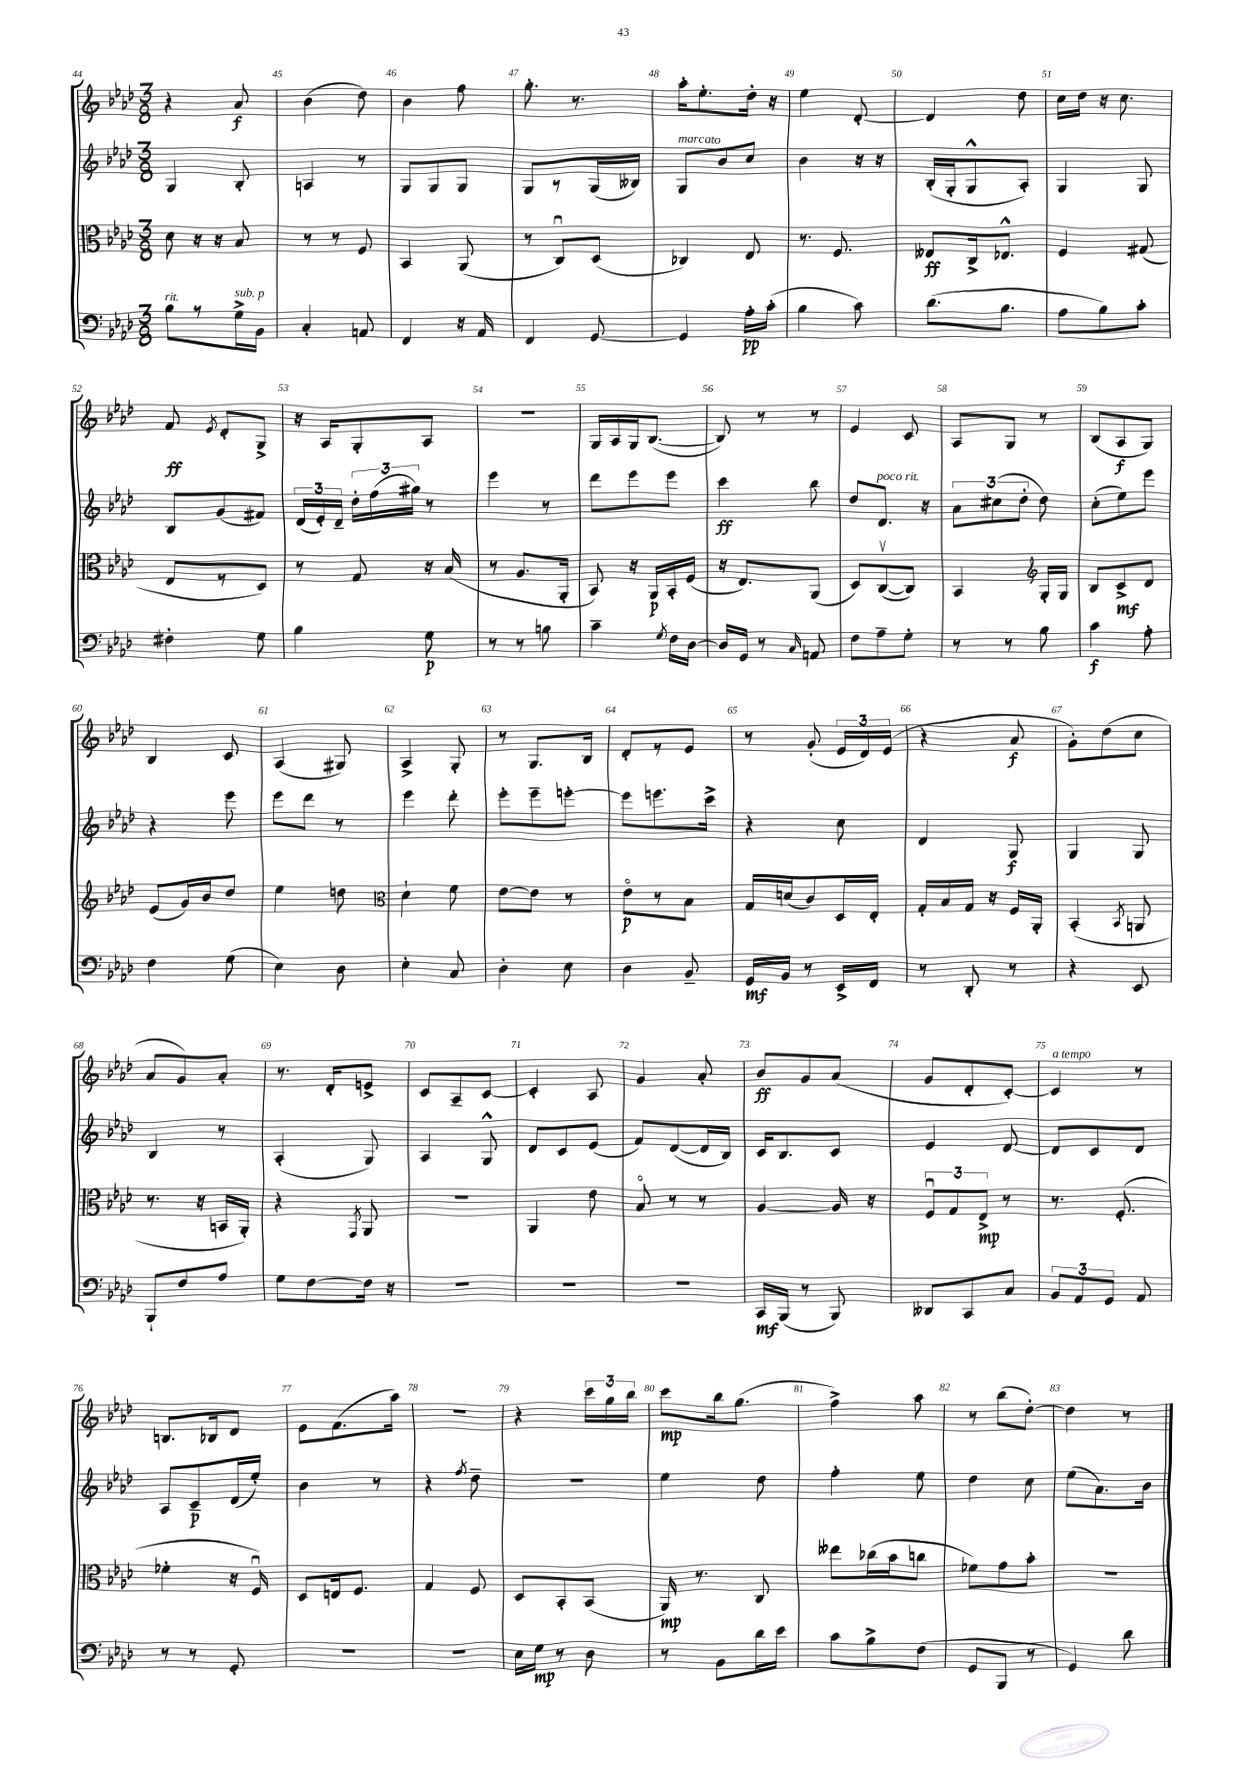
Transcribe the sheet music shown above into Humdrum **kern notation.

**kern	**dynam	**kern	**dynam	**kern	**dynam	**kern	**dynam
*part4	*part4	*part3	*part3	*part2	*part2	*part1	*part1
*staff4	*staff4	*staff3	*staff3	*staff2	*staff2	*staff1	*staff1
*clefF4	*	*clefC3	*	*clefG2	*	*clefG2	*
*k[b-e-a-d-]	*	*k[b-e-a-d-]	*	*k[b-e-a-d-]	*	*k[b-e-a-d-]	*
*M3/8	*	*M3/8	*	*M3/8	*	*M3/8	*
=44	=44	=44	=44	=44	=44	=44	=44
!LO:TX:a:i:t=rit.	!	!	!	!	!	!	!
8B-\L	.	8d-\	.	4G/	.	4r	.
8r	.	16r	.	.	.	.	.
.	.	16r	.	.	.	.	.
!LO:TX:a:i:t=sub. p	!	!	!	!	!	!	!
16G^\L	.	8B-/	.	8B-'/	.	8a-/	f
16BB-\JJ	.	.	.	.	.	.	.
=45	=45	=45	=45	=45	=45	=45	=45
4C'/	.	8r	.	4An/	.	(4b-\	.
.	.	8r	.	.	.	.	.
8AAn/	.	8F/	.	8r	.	8dd-\)	.
=46	=46	=46	=46	=46	=46	=46	=46
4FF/	.	4BB-/	.	8G/L	.	4b-\	.
.	.	.	.	8G/	.	.	.
16r	.	(8AA-/	.	8G/J	.	8ff\	.
16AA-/	.	.	.	.	.	.	.
=47	=47	=47	=47	=47	=47	=47	=47
4FF/	.	8r	.	8G/L	.	8.gg'\	.
.	.	8Cu/L)	.	8r	.	.	.
.	.	.	.	.	.	8.r	.
[8GG/	.	(8D-/J	.	(16G/L	.	.	.
.	.	.	.	16B--X/JJ)	.	.	.
=48	=48	=48	=48	=48	=48	=48	=48
!	!	!	!	!LO:TX:a:i:t=marcato	!	!	!
4GG/]	.	4C-X/)	.	8G/L	.	16aa-'\KL	.
.	.	.	.	.	.	8.ee-'\	.
.	.	.	.	8b-/	.	.	.
16A-'\LL	pp	8E-/	.	8cc/J	.	16dd-'\Jk	.
(16c'\JJ	.	.	.	.	.	16r	.
=49	=49	=49	=49	=49	=49	=49	=49
4B-\	.	8.r	.	4b-\	.	4ee-\	.
.	.	8.F/	.	.	.	.	.
8c\)	.	.	.	16r	.	[8d-'/	.
.	.	.	.	16r	.	.	.
=50	=50	=50	=50	=50	=50	=50	=50
(8.d-\L	.	8E--X/L	ff	(16B-'/LL	.	4d-/]	.
.	.	.	.	16G'/J	.	.	.
.	.	16C^/k	.	8G^^/	.	.	.
8.B-\J	.	8.E-X^^/J	.	.	.	.	.
.	.	.	.	8A-'/J)	.	8dd-\	.
=51	=51	=51	=51	=51	=51	=51	=51
8A-\L	.	4F/	.	4G/	.	16cc\LL	.
.	.	.	.	.	.	16dd-\JJ	.
8B-\)	.	.	.	.	.	16r	.
.	.	.	.	.	.	8.cc\	.
8c'\J	.	(8G#X/	.	8G/	.	.	.
!!LO:LB:g=z
=52	=52	=52	=52	=52	=52	=52	=52
4F#X'\	.	8E-/L	.	8B-/L	.	8f/	ff
.	.	.	.	.	.	8qe-/	.
.	.	8r	.	(8g/	.	8d-'/L	.
8G\	.	8D-/J)	.	8f#X/J)	.	8G^/J	.
=53	=53	=53	=53	=53	=53	=53	=53
4B-\	.	8r	.	(24d-/LL	.	16r	.
.	.	.	.	24e-'/)	.	.	.
.	.	.	.	.	.	16A-/KL	.
.	.	.	.	24d-~/JJ	.	.	.
.	.	8G/	.	24dd-'\LL	.	8G'/	.
.	.	.	.	(24ff\	.	.	.
.	.	.	.	24gg#X\JJ)	.	.	.
8G\	p	16r	.	8r	.	8A-/J	.
.	.	(16B-/	.	.	.	.	.
=54	=54	=54	=54	=54	=54	=54	=54
8r	.	8r	.	4eee-\	.	4.r	.
8r	.	8.A-/L	.	.	.	.	.
8Bn\	.	.	.	8r	.	.	.
.	.	16AA-'/Jk	.	.	.	.	.
=55	=55	=55	=55	=55	=55	=55	=55
4c~\	.	8BB-/)	.	8ddd-\L	.	16G/LL	.
.	.	.	.	.	.	16A-/	.
.	.	16r	.	8eee-\	.	16G/J	.
.	.	16AA-/LL	p	.	.	([8.B-/J	.
8qG/	.	.	.	.	.	.	.
16F\LL	.	16BB-'/	.	8eee-\J	.	.	.
[16D-\JJ	.	(16F/JJ	.	.	.	.	.
=56	=56	=56	=56	=56	=56	=56	=56
16D-/LL]	.	16r	.	4ccc\	ff	8B-/])	.
16GG/JJ	.	8.E-/L)	.	.	.	.	.
8r	.	.	.	.	.	8r	.
16qqC/	.	.	.	.	.	.	.
8AAn/	.	(8AA-/J	.	8bb-\	.	8r	.
=57	=57	=57	=57	=57	=57	=57	=57
8F\L	.	8D-/L)	.	8dd-/L	.	4e-/	.
!	!	!	!	!LO:TX:a:i:t=poco rit.	!	!	!
8A-~\	.	([8Cv/	.	8.d-/J	.	.	.
8G'\J	.	8C/J])	.	.	.	8c/	.
.	.	.	.	16r	.	.	.
=58	=58	=58	=58	=58	=58	=58	=58
8r	.	4BB-/	.	12a-\L	.	8A-/L	.
.	.	.	.	(12cc#X\	.	.	.
8r	.	.	.	.	.	8G/J	.
.	.	.	.	12dd-'\J	.	.	.
*	*	*clefG2	*	*	*	*	*
8B-\	.	16G'/LL	.	8dd-\)	.	8r	.
.	.	16G/JJ	.	.	.	.	.
=59	=59	=59	=59	=59	=59	=59	=59
4c\	f	8B-/L	.	(8cc'\L	.	(8B-/L	.
.	.	8c^/	mf	8ee-\)	.	8A-/	f
8A-'\	.	8d-/J	.	8eee-\J	.	8G/J)	.
!!LO:LB:g=z
=60	=60	=60	=60	=60	=60	=60	=60
4F\	.	(8e-/L	.	4r	.	4B-/	.
.	.	16g/L)	.	.	.	.	.
.	.	16b-/J	.	.	.	.	.
(8G\	.	8dd-/J	.	8eee-\	.	8c/	.
=61	=61	=61	=61	=61	=61	=61	=61
4E-\)	.	4ee-\	.	8eee-\L	.	(4A-/	.
.	.	.	.	8ddd-\J	.	.	.
8D-\	.	8ddn\	.	8r	.	8G#X/)	.
=62	=62	=62	=62	=62	=62	=62	=62
*	*	*clefC3	*	*	*	*	*
4E-'\	.	4d-`\	.	4eee-\	.	4A-^/	.
8C/	.	8f\	.	8ddd-'\	.	8G'/	.
=63	=63	=63	=63	=63	=63	=63	=63
4D-'\	.	[8e-\L	.	8eee-'\L	.	8r	.
.	.	8e-\J]	.	8eee-~\	.	8.G/L	.
8E-\	.	8r	.	[8eeen'\J	.	.	.
.	.	.	.	.	.	16B-/Jk	.
=64	=64	=64	=64	=64	=64	=64	=64
4D-\	.	8e-\L	p	8eee\L]	.	8d-'/L	.
.	.	8r	.	8.eeen\	.	8r	.
8BB-~/	.	8B-\J	.	.	.	8e-/J	.
.	.	.	.	16ccc^\Jk	.	.	.
=65	=65	=65	=65	=65	=65	=65	=65
16GG/LL	mf	16G/LL	.	4r	.	8r	.
16BB-/JJ	.	(16dn/J	.	.	.	.	.
8r	.	8c/)	.	.	.	(8g'/	.
16EE-^/LL	.	16D-/L	.	8cc\	.	24e-/LL	.
.	.	.	.	.	.	24d-/)	.
16FF/JJ	.	16E-'/JJ	.	.	.	.	.
.	.	.	.	.	.	(24e-/JJ	.
=66	=66	=66	=66	=66	=66	=66	=66
8r	.	16G'/LL	.	4d-/	.	4r	.
.	.	16B-/	.	.	.	.	.
8DD-'/	.	16G/JJ	.	.	.	.	.
.	.	16r	.	.	.	.	.
8r	.	16F/LL	.	8G/	f	8a-/	f
.	.	16AA-'/JJ	.	.	.	.	.
=67	=67	=67	=67	=67	=67	=67	=67
4r	.	(4BB-'/	.	4G/	.	8g'\L)	.
.	.	.	.	.	.	(8dd-\	.
.	.	8qBB-/	.	.	.	.	.
8EE-/	.	8AAn/	.	8G/	.	8cc\J	.
!!LO:LB:g=z
=68	=68	=68	=68	=68	=68	=68	=68
8BBB-`/L	.	8.r	.	4B-/	.	8a-/L	.
8F/	.	.	.	.	.	8g/)	.
.	.	16r	.	.	.	.	.
8A-/J	.	16BBn/LL	.	8r	.	8a-'/J	.
.	.	16AA-'/JJ)	.	.	.	.	.
=69	=69	=69	=69	=69	=69	=69	=69
8G\L	.	4r	.	(4A-'/	.	8.r	.
[8F\	.	.	.	.	.	.	.
.	.	.	.	.	.	16d-'/KL	.
.	.	8qGG/	.	.	.	.	.
16F\Jk]	.	8AA-/	.	8G/)	.	8en^/J	.
16r	.	.	.	.	.	.	.
=70	=70	=70	=70	=70	=70	=70	=70
4.r	.	4.r	.	4A-/	.	8c/L	.
.	.	.	.	.	.	8A-~/	.
.	.	.	.	8G^^/	.	[8c/J	.
=71	=71	=71	=71	=71	=71	=71	=71
4.r	.	4AA-/	.	8d-/L	.	4c'/]	.
.	.	.	.	8c/	.	.	.
.	.	8e-\	.	(8e-/J	.	8A-/	.
=72	=72	=72	=72	=72	=72	=72	=72
4.r	.	8B-/	.	8f/L)	.	4g/	.
.	.	8r	.	([8d-/	.	.	.
.	.	8r	.	16d-/L]	.	8a-'/	.
.	.	.	.	16B-/JJ)	.	.	.
=73	=73	=73	=73	=73	=73	=73	=73
16CC/LL	mf	[4A-/	.	16c/KL	.	8b-/L	ff
(16BBB-/JJ	.	.	.	8.B-/	.	.	.
8r	.	.	.	.	.	8g/	.
8BBB-/)	.	16A-/]	.	8c/J	.	(8a-/J	.
.	.	16r	.	.	.	.	.
=74	=74	=74	=74	=74	=74	=74	=74
8DD--X/L	.	12Fu/L	.	4e-/	.	8g/L	.
.	.	12G/	.	.	.	.	.
8CC/	.	.	.	.	.	8d-'/	.
.	.	12E-^/J	mp	.	.	.	.
8C/J	.	8r	.	[8d-/	.	[8c'/J)	.
=75	=75	=75	=75	=75	=75	=75	=75
!	!	!	!	!	!	!LO:TX:a:i:t=a tempo	!
12BB-/L	.	8.r	.	8d-/L]	.	4c/]	.
12AA-/	.	.	.	.	.	.	.
.	.	.	.	8c/	.	.	.
12GG/J	.	.	.	.	.	.	.
.	.	(8.F'/	.	.	.	.	.
8AA-/	.	.	.	8d-/J	.	8r	.
!!LO:LB:g=z
=76	=76	=76	=76	=76	=76	=76	=76
8r	.	4f-X'\	.	8A-/L	.	8.Bn/L	.
8r	.	.	.	8c~/	p	.	.
.	.	.	.	.	.	16B-X/k	.
8GG'/	.	16r	.	(16d-/L	.	8d-/J	.
.	.	16Fu/)	.	16ee-'/JJ)	.	.	.
=77	=77	=77	=77	=77	=77	=77	=77
4.r	.	8D-/L	.	4b-\	.	8e-\L	.
.	.	16En/k	.	.	.	(8.f\	.
.	.	8.F/J	.	.	.	.	.
.	.	.	.	8r	.	.	.
.	.	.	.	.	.	16aa-\Jk)	.
=78	=78	=78	=78	=78	=78	=78	=78
4.r	.	4G/	.	4r	.	4.r	.
.	.	.	.	8qff/	.	.	.
.	.	8F/	.	8dd-~\	.	.	.
=79	=79	=79	=79	=79	=79	=79	=79
16E-\LL	.	8D-/L	.	4.r	.	4r	.
16G\JJ	mp	.	.	.	.	.	.
8r	.	8BB-'/	.	.	.	.	.
8D-\	.	(8BB-/J	.	.	.	24ccc\LL	.
.	.	.	.	.	.	24gg\	.
.	.	.	.	.	.	24bb-\JJ	.
=80	=80	=80	=80	=80	=80	=80	=80
8r	.	16AA-/)	mp	4ee-\	.	8ccc\L	mp
.	.	8.r	.	.	.	.	.
8BB-\L	.	.	.	.	.	16bb-\k	.
.	.	.	.	.	.	(8.gg\J	.
16d-\L	.	8C/	.	8dd-\	.	.	.
16e-\JJ	.	.	.	.	.	.	.
=81	=81	=81	=81	=81	=81	=81	=81
8c\L	.	8ee--X\L	.	4ff'\	.	4ff^\)	.
8B-^\	.	(16cc-X\L	.	.	.	.	.
.	.	16b-\J	.	.	.	.	.
(8F\J	.	8ccn\J	.	8ee-\	.	8aa-\	.
=82	=82	=82	=82	=82	=82	=82	=82
8GG/L	.	8f-X\L)	.	4dd-\	.	8r	.
8BBB-/J	.	8g\	.	.	.	(8bb-\L	.
8r	.	8b-'\J	.	8cc\	.	[8dd-'\J)	.
=83	=83	=83	=83	=83	=83	=83	=83
4GG/)	.	4.r	.	(8ee-\L	.	4dd-\]	.
.	.	.	.	8.a-\)	.	.	.
8d-\	.	.	.	.	.	8r	.
.	.	.	.	16b-\Jk	.	.	.
==	==	==	==	==	==	==	==
*-	*-	*-	*-	*-	*-	*-	*-
